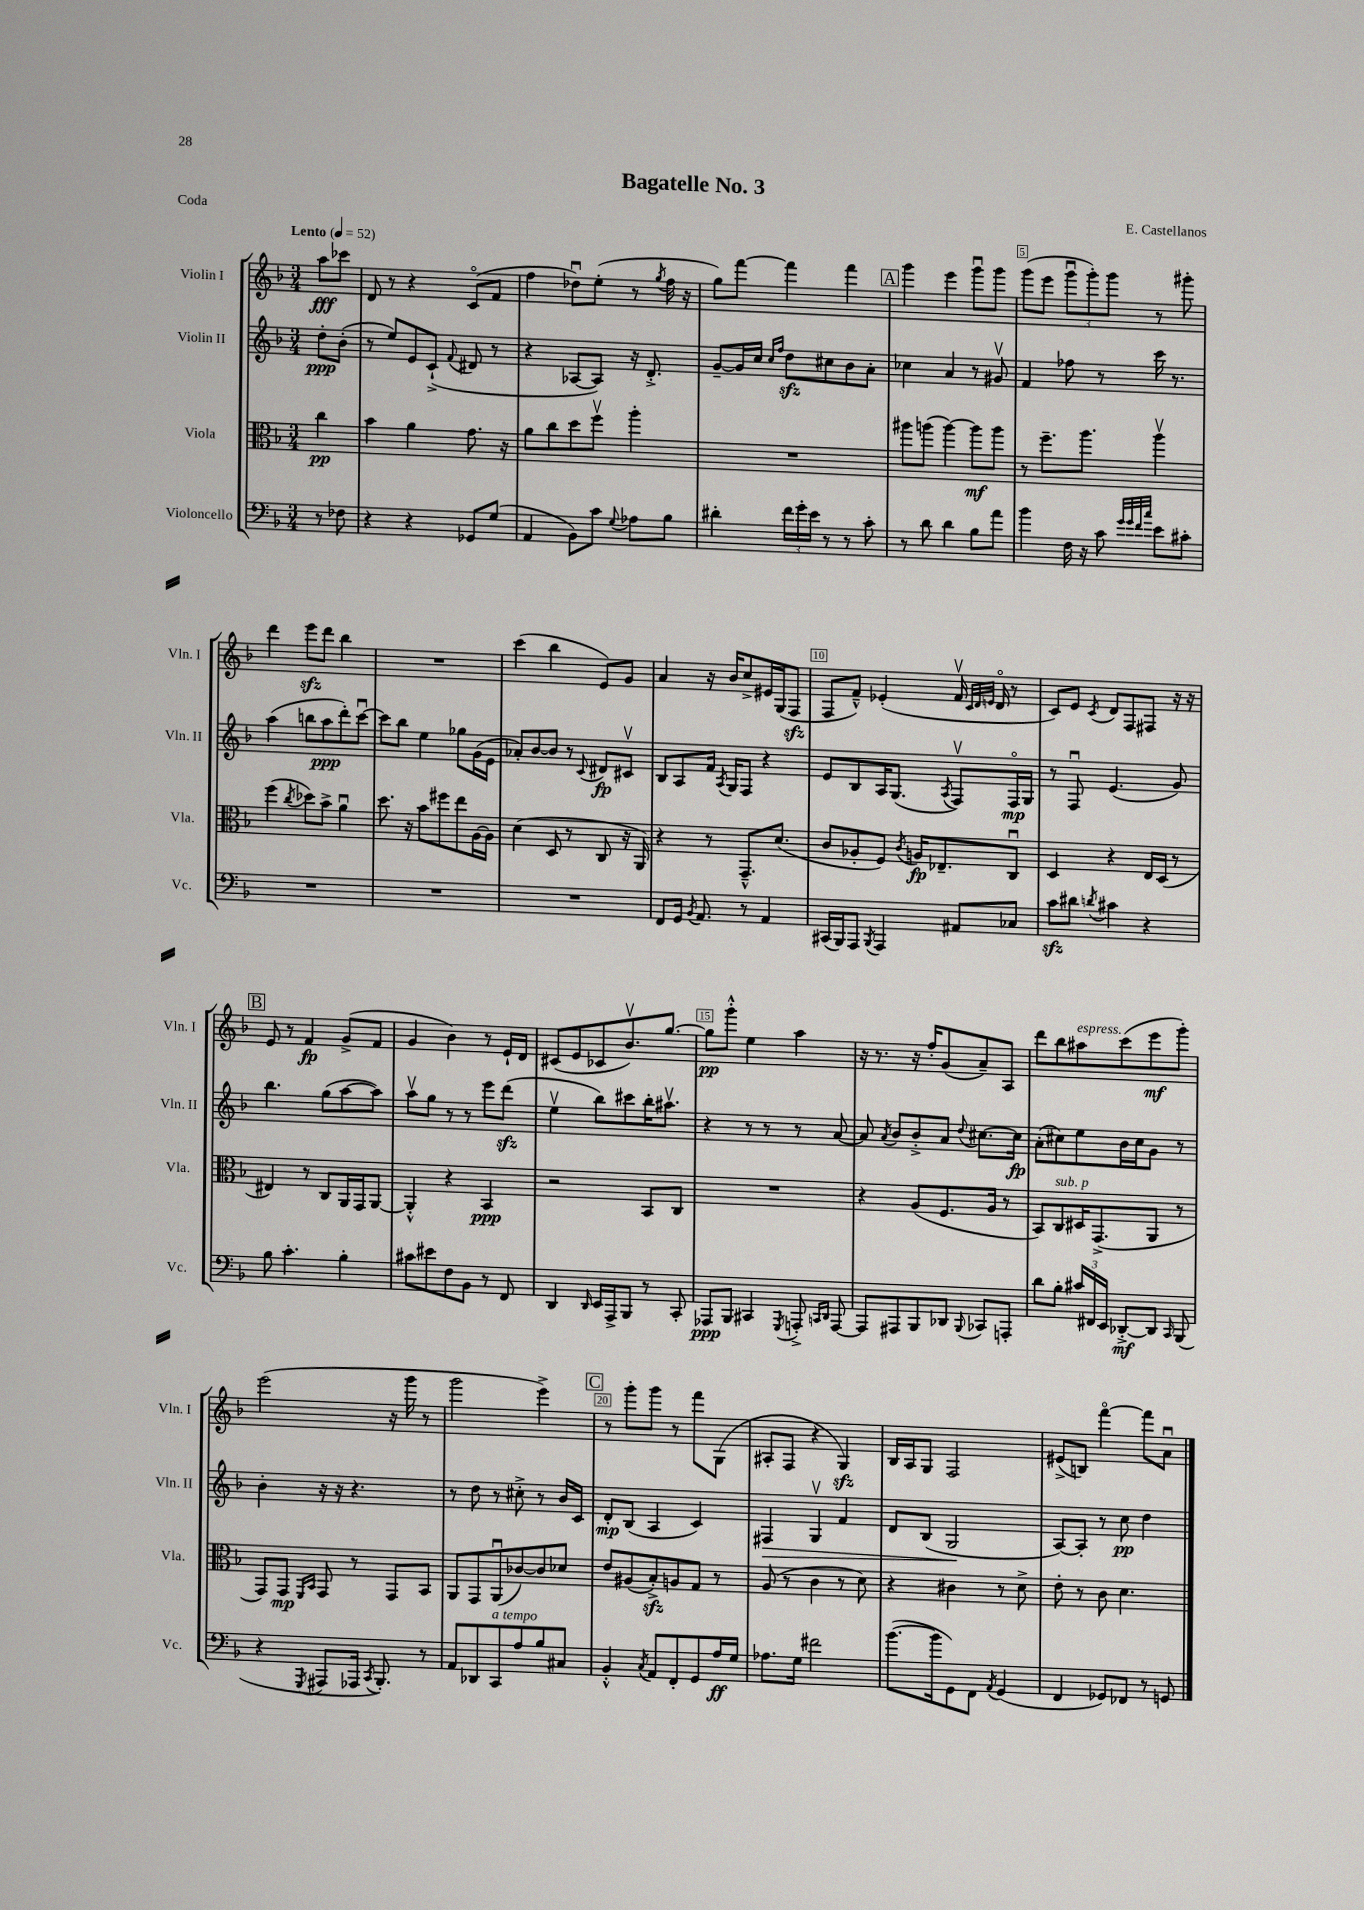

**kern	**kern	**kern	**kern
*staff4	*staff3	*staff2	*staff1
*clefF4	*clefC3	*clefG2	*clefG2
*k[b-]	*k[b-]	*k[b-]	*k[b-]
*M3/4	*M3/4	*M3/4	*M3/4
*MM52	*MM52	*MM52	*MM52
8r	4cc	8dd'	8aa
8F-	.	(8b-'	8ccc-
=	=	=	=
4r	4b-	8r	8d
.	.	8ee)	8r
4r	4a	8e	4r
.	.	(8c`^	.
.	.	8qqf	.
8GG-	8.g	8d#	(8co
(8G	.	8r	8f
.	16r	.	.
=	=	=	=
4AA	8a	4r	4ff
.	8cc	.	.
8BB-)	8dd	[8A-	8dd-u)
8c	8ffv	8A-])	(8ee'
8qqG	.	.	.
8A-	4aa'	16r	8r
.	.	8.d'^	.
.	.	.	8qgg
8B-	.	.	16ff
.	.	.	16r
=	=	=	=
4d#'	2.r	[8g~	8gg)
.	.	16g]	[8fff
.	.	16cc	.
.	.	16qqcc	.
.	.	16qqff	.
24f	.	8dd	4fff]
24g'	.	.	.
24e	.	.	.
8r	.	8cc#	.
8r	.	8b-	4fff
8c'	.	8a'	.
=	=	=	=
8r	8aa#	4cc-	4ggg
8d	(8aa	.	.
4d	[4aa)	4a	4eee
8B-	8aa]	8r	8gggu
8a	8aa	8g#v	8ggg
=	=	=	=
4b-	8r	4f	(8ggg
.	8.ff~	.	8eee
16F	.	8ff-	12gggu
16r	8.aa	.	.
.	.	.	12ggg')
8c	.	8r	.
.	.	.	12ggg
32qqg	.	.	.
32qqg	.	.	.
32qqf	.	.	.
32qqcc	.	.	.
8e	4aav	16ccc	8r
.	.	8.r	.
8c#'	.	.	8ggg#'
=	=	=	=
2.r	(4ff	(4aa	4ddd
.	8qcc	.	.
.	8dd-)	8bb	8eee
.	8b-^	8aa	8ddd
.	4au	8ddd')	4bb-
.	.	[8cccu	.
=	=	=	=
2.r	8.dd	8ccc]	2.r
.	.	8bb-	.
.	16r	.	.
.	8b-	4ee	.
.	8ff#	.	.
.	8ee	8gg-	.
.	[16A	(16g	.
.	16A]	16e	.
=	=	=	=
2.r	(4d	8a-')	(4ccc
.	.	[8b-	.
.	8D	8b-]	4bb-
.	8r	8r	.
.	.	8qqc	.
.	8C	8d#	8e)
.	16r	8c#v	8g
.	16AA)	.	.
=	=	=	=
8FF	4r	8B-	4a
16GG	.	8A	.
8qBB-	.	.	.
8.AA	.	.	.
.	8r	16f	16r
.	.	8qA	.
.	.	16G	16b-
8r	8.GG~^^	8F	8cc^
4AA	.	4r	16e#
.	(8.d	.	(16G
.	.	.	8F
=	=	=	=
(16CC#	8c	8e	8F
16BBB-)	.	.	.
8AAA	8A-'	8B-	8f~^^)
8qBBB-	.	.	.
4AAA	8F)	16A	(4e-'
.	.	(8.G	.
.	8qc	.	.
.	16A	.	.
.	8.E-~	.	.
.	.	8qA	.
8AA#	.	8Fv)	16fv
.	.	.	32qqc
.	.	.	32qqd
.	.	.	32qqe
.	.	.	16do
8C-	8Cu	16Fo	8r
.	.	16G	.
=	=	=	=
8c	4D	8r	8c)
8d#	.	8Fu	8e
8qd	.	.	8qc
4c#	4r	(4.e	8d
.	.	.	8F
4r	16E	.	8F#
.	(16D	.	.
.	8r	8g)	16r
.	.	.	16r
=	=	=	=
8B-	4E#)	4.bb-	8e
4.c'	.	.	8r
.	8r	.	4f
.	8C	(8gg	.
4B-'	16AA	[8aa	(8g^
.	16GG	.	.
.	[8AA	8aa])	8f
=	=	=	=
8c#	4AA'^^]	8aav	4g
8e#	.	8gg	.
8F	4r	8r	4b-)
8BB-	.	8r	.
8r	4BB-	8eee	8r
8FF	.	(8ddd	16e`
.	.	.	16d
=	=	=	=
4DD	2r	4eev	(8c#
.	.	.	8e
16qqDD	.	.	.
16EE	.	8bb-)	8c-
16AAA^	.	.	.
8BBB-	.	8ccc#	8.b-v)
8r	8BB-	16bb-'	.
.	.	8.aa#v	[8.gg
8CC'	8C	.	.
=	=	=	=
8AAA-	2.r	4r	8gg]
8BBB-	.	.	8ggg'^^
4CC#	.	8r	4ee
.	.	8r	.
8qGGG	.	.	.
8AAA'^	.	8r	4aa
16qqCC	.	.	.
16qqDD	.	.	.
[8AAA	.	[8a	.
=	=	=	=
8AAA]	4r	8a]	16r
.	.	.	8.r
.	.	8qa	.
8AAA#	.	8b-	.
8BBB-	(8A	8b-'^	16r
.	.	.	16ff'
8DD-	8.F	8a	(8g
8qqBBB-	.	8qqdd	.
8CC-	.	[8.cc#	8a~)
.	16A	.	.
8AAA'	8r	.	8A
.	.	16cc#]	.
=	=	=	=
8d	8BB-)	(8a'	8ddd
8B-'	8C	8cc#)	8bb-
24c#	16D#	8ee	8aa#
24FF#	.	.	.
.	(8.GG^	.	.
24EE	.	.	.
[8DD-'^	.	16b-	(8ccc
.	.	16cc#	.
8DD-]	8AA	8g	8eee
16qqCC	.	.	.
(8BBB-	8r	8r	8ggg')
=	=	=	=
4r	8GG)	4b-'	(2eee
.	8GG	.	.
.	16qqFF	.	.
8qGGG	16qqBB-	.	.
8AAA#	8GG	16r	.
.	.	16r	.
16AAA-	8r	4.r	.
8qCC	.	.	.
8.BBB-')	.	.	.
.	8GG	.	16r
.	.	.	16ggg
8r	8BB-	.	8r
=	=	=	=
8AA	8AA	8r	2ggg
8DD-	8GG	8dd	.
8CC	(8AAu	8r	.
8A	[8c-)	8cc#'^	.
8B-	8c-]	8r	4eee^)
8C#	8d-	16b-	.
.	.	16c	.
=	=	=	=
4BB-'^^	8e	8d'	8r
.	(8A#	(8B-	8ggg'
8qC	.	.	.
8AA	8B-'^)	4A	8ggg
8FF'	8A	.	8r
8GG	8G	4c)	8fff
16A	8r	.	(8G
16G	.	.	.
=	=	=	=
8.A-	(8A	4F#	8A#'
.	8r	.	8F
16G	.	.	.
2f#	4c	4Gv	4r
.	8r	4f	4G)
.	8d)	.	.
=	=	=	=
([8.b-	4r	8d	16B-
.	.	.	16A
.	.	(8B-	8G
16b-]	.	.	.
8GG)	4c#	2G	2F
8FF	.	.	.
8qAA	.	.	.
(4GG	8r	.	.
.	8d^	.	.
=	=	=	=
4FF	8e'	[8A)	(8e#^
.	8r	8A']	8B)
8GG-)	8c	8r	[4fffo
8FF-	4.d	8cc	.
8r	.	4dd	8fff]
8GG	.	.	8au
==	==	==	==
*-	*-	*-	*-
